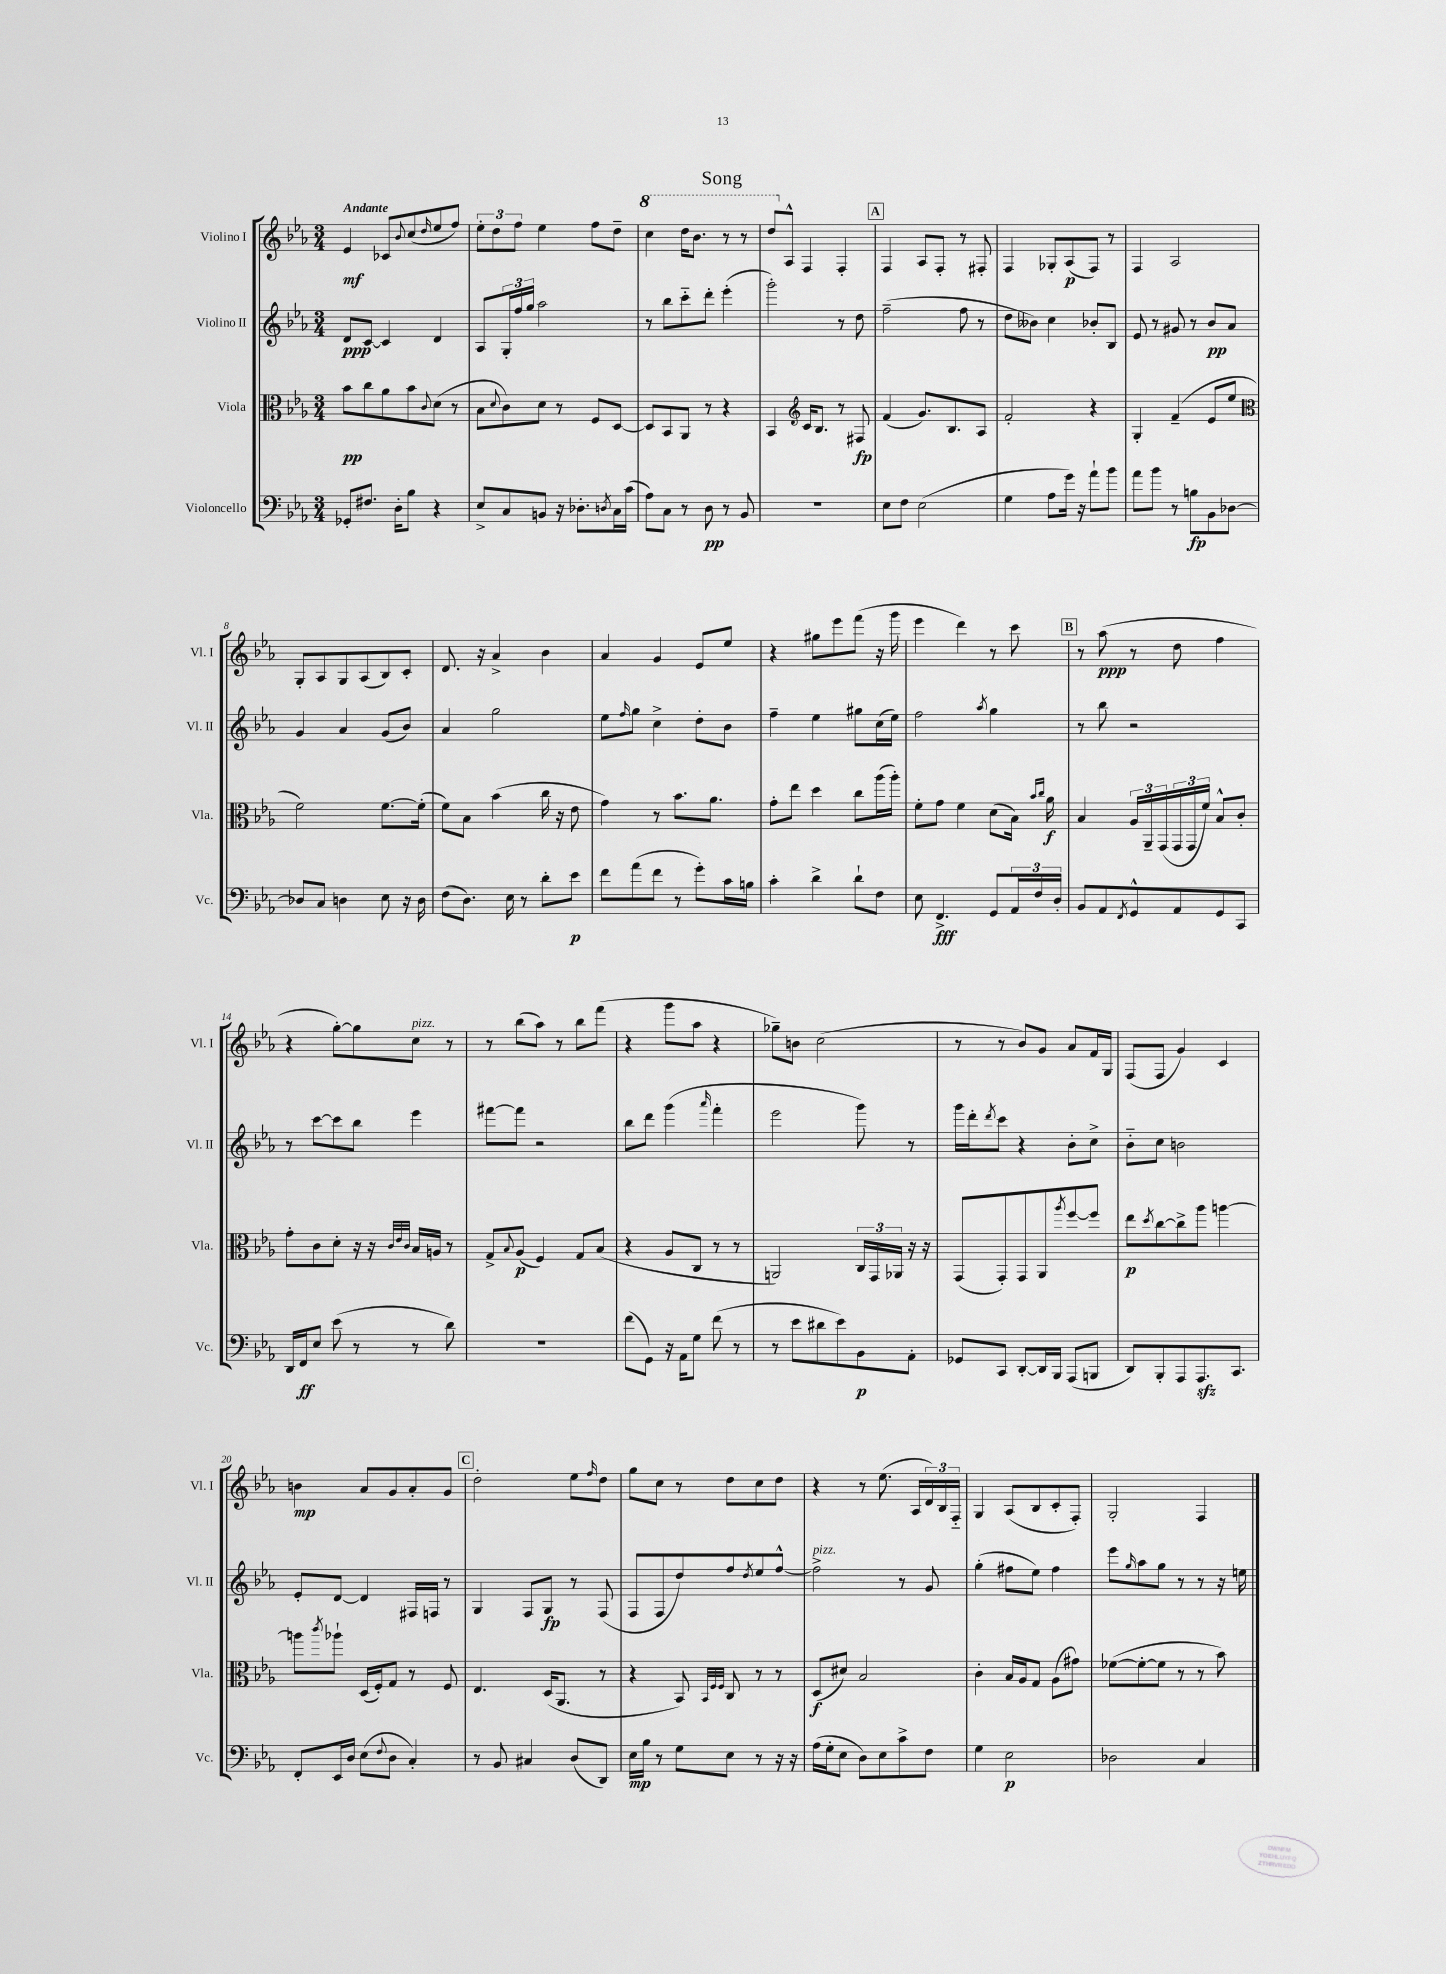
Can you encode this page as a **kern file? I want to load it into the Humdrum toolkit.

**kern	**kern	**kern	**kern
*staff4	*staff3	*staff2	*staff1
*clefF4	*clefC3	*clefG2	*clefG2
*k[b-e-a-]	*k[b-e-a-]	*k[b-e-a-]	*k[b-e-a-]
*M3/4	*M3/4	*M3/4	*M3/4
8GG-'/L	8b-\L	8d/L	4e-/
8.F#/J	8cc\	[8c/J	.
.	8a-\	4c/]	8c-/L
16D'\LK	.	.	.
.	.	.	8qqb-/
8B-\J	8b-\	.	(8cc/
.	8qqc/	.	16qqdd/
4r	(8d\J	4d/	8ee-/
.	8r	.	8ff/J)
=	=	=	=
8E-^/L	8B-\L	8A-/L	12ee-'\L
.	.	.	12dd\
.	8qqd/	.	.
8C/	8c\)	24G'/L	.
.	.	24ff/	12ff\J
.	.	24gg/JJ	.
8BB/J	8d\J	2aa-\	4ee-\
16r	8r	.	.
8.D-'\L	.	.	.
.	8F/L	.	8ff\L
8qD/	.	.	.
16C\L	[8D/J	.	8dd~\J
(16c\JJ	.	.	.
=	=	=	=
8A-\L)	8D/]L	8r	4ccc\
8C\J	8BB-/	8bb-\L	.
8r	8AA-/J	8ccc'~\	16ddd\LK
.	.	.	8.bb-\J
8D\	8r	8ddd'\J	.
8r	4r	(4eee-'\	8r
8BB-/	.	.	8r
=	=	=	=
2.r	4BB-/	2ggg'\)	8ddd/L
.	.	.	8A-^^/J
*	*clefG2	*	*
.	16c/LK	.	4F/
.	8.B-/J	.	.
.	8r	8r	4F'/
.	8F#/	8dd\	.
=	=	=	=
8E-\L	(4f/	(2ff~\	4F/
8F\J	.	.	.
(2E-\	8.g/L)	.	8A-/L
.	.	.	8F'/J
.	8.B-/	.	.
.	.	8ff\	8r
.	8A-/J	8r	8F#'/
=	=	=	=
4G\	2f'/	8dd\L	4F/
.	.	8b--\J)	.
8A-\L	.	4cc\	8G-'/L
16g\Jk)	.	.	(8A-/
16r	.	.	.
8a-`\L	4r	8b-'/L	8F/J)
8b-\J	.	8B-/J	8r
=	=	=	=
8a-\L	4G'/	8e-/	4F/
8b-\J	.	8r	.
8r	(4f~/	8g#/	2A-/
8B\L	.	8r	.
8BB-\	8e-/L	8b-/L	.
[8D-\J	8ee-/J	8a-/J	.
=	=	=	=
*	*clefC3	*	*
8D-/]L	2f\)	4g/	8G'/L
8C/J	.	.	8A-/
4D\	.	4a-/	8G/
.	.	.	(8A-/
8E-\	[8.f\L	(8g/L	8B-/)
16r	.	8b-/J)	8c'/J
16D\	(16f'\]Jk	.	.
=	=	=	=
(8F\L	8f\L)	4a-/	8.d/
8.D\J)	8B-\J	.	.
.	.	.	16r
.	(4b-\	2gg\	4a-^/
16E-\	.	.	.
8r	.	.	.
8d'\L	16cc\	.	4b-\
.	16r	.	.
8e-\J	8e-\	.	.
=	=	=	=
8f\L	4g\)	8ee-\L	4a-/
.	.	16qqff/	.
(8a-\	.	8gg\J	.
8f\J	8r	4cc^\	4g/
8r	8.b-\L	.	.
8g'\L)	.	8dd'\L	8e-/L
.	8.a-\J	.	.
16c\L	.	8b-\J	8ee-/J
16B\JJ	.	.	.
=	=	=	=
4c'\	8g'\L	4ff~\	4r
.	8ee-\J	.	.
4d^\	4dd\	4ee-\	8gg#\L
.	.	.	8eee-\
8d`\L	8cc\L	8gg#\L	(8fff\J
8F\J	(16aa-\L	(16cc\L	16r
.	16aa-'\JJ)	16ee-\JJ)	16ggg\
=	=	=	=
8E-\	8f'\L	2ff\	4eee-\
4.FF^/	8g\J	.	.
.	4f\	.	4ddd\)
.	.	8qaa-/	.
8GG/L	(8d\L	4gg\	8r
24AA-/L	16B-\Jk)	.	8ccc\
24F/	.	.	.
.	16qqb-/LL	.	.
.	16qqcc/JJ	.	.
.	16a-\	.	.
24D'/JJ	.	.	.
=	=	=	=
8BB-/L	4B-/	8r	8r
8AA-/	.	8bb-\	(8aa-\
8qFF/	.	.	.
8GG^^/	24A-/LL	2r	8r
.	24AA-~/	.	.
.	(24GG/	.	.
8AA-/	24GG/	.	8dd\
.	24GG/	.	.
.	24f/JJ)	.	.
8GG/	8B-^^/L	.	4ff\
8CC/J	8c'/J	.	.
=	=	=	=
16DD/LL	8g'\L	8r	4r
16FF/J	.	.	.
8E-/J	8c\	[8ccc\L	.
(8e-\	8d'\J	8ccc\]	[8gg'\L)
8r	16r	8bb-\J	8gg\]
.	16r	.	.
.	32qqc/LLL	.	.
.	32qqe-/	.	.
.	32qqc/JJJ	.	.
8r	16B-/LL	4eee-\	8cc\J
.	16A/JJ	.	.
8d\)	8r	.	8r
=	=	=	=
2.r	8G^/L	[8fff#\L	8r
.	8qqB-/	.	.
.	(8A-/J	8fff#\]J	(8bb-\L
.	4F/)	2r	8aa-\J)
.	.	.	8r
.	8G/L	.	8bb-\L
.	(8B-/J	.	(8fff\J
=	=	=	=
(8f\L	4r	8bb-\L	4r
8GG\J)	.	8ddd\J	.
16r	8A-/L	(4ggg\	8ggg\L
16AA-\LK	.	.	.
8G\J	8C/J	.	8aa-\J
.	.	16qqaaa-/	.
(8f\	8r	4fff'\	4r
8r	8r	.	.
=	=	=	=
8r	2AA/)	2eee-\	8gg-~\L)
8e-\L	.	.	8b\J
8d#\	.	.	(2cc\
8e-\)	.	.	.
8BB-\	24C/LL	8ggg\)	.
.	24GG/	.	.
.	24AA-/JJ	.	.
8AA-'\J	16r	8r	.
.	16r	.	.
=	=	=	=
8GG-/L	(8GG/L	16ggg\LL	8r
.	.	16ddd'\J	.
.	.	8qddd/	.
8CC/J	8GG'/)	8ccc\J	8r
[8DD'/L	8GG/	4r	8b-/L)
16DD/]L	8AA-/	.	8g/J
16BBB-/JJ	.	.	.
.	8qaa-/	.	.
(8AAA-/L	[8ff/	8b-'\L	8a-/L
8BBB/J	8ff/]J	8cc^\J	16f/L
.	.	.	16G/JJ
=	=	=	=
8DD/L)	8ee-\L	8b-'~\L	(8F/L
.	8qdd/	.	.
8BBB-'/	[8cc\	8cc\J	8F/J
8AAA-/	8cc^\]	2b\	4g/)
8.AAA-/	8aa-\J	.	.
.	[4aa\	.	4c/
8.CC/J	.	.	.
=	=	=	=
8FF'/L	8aa\]L	8e-'/L	4b\
.	8qccc/	.	.
16EE-/L	8aa-`\J	[8d/J	.
16D/JJ	.	.	.
(8E-\L	(16D/LL	4d/]	8a-/L
.	16F'/J)	.	.
8qqF/	.	.	.
8D\J	8G/J	.	8g/
4C'/)	8r	16F#/LL	8a-'/
.	.	16F/JJ	.
.	8F/	8r	8g/J
=	=	=	=
8r	4.E-/	4G/	2dd'\
8BB-/	.	.	.
4C#/	.	8F/L	.
.	(16D/LK	8G/J	.
.	8.AA-/J	.	.
(8D/L	.	8r	8ee-\L
.	.	.	16qqff/
8DD/J)	8r	(8F/	8dd\J
=	=	=	=
16E-\LL	4r	8F/L	8gg\L
16B-\JJ	.	.	.
8r	.	8F/	8cc\J
8G\L	8BB-/)	8dd/)	8r
.	32qqBB-/LLL	.	.
.	32qqF/	.	.
.	32qqF/JJJ	.	.
8E-\J	8C/	8ff/	8dd\L
.	.	8qdd/	.
8r	8r	8ee-/	8cc\
16r	8r	[8ff^^/J	8dd\J
16r	.	.	.
=	=	=	=
(16A-\LL	(8D/L	2ff^\]	4r
16G'\J	.	.	.
8E-\J	8d#/J)	.	.
8D\L)	2B-/	.	8r
8E-\	.	.	(8.ee-\
8c^\	.	8r	.
.	.	.	16A-/LL
8F\J	.	8g/	24d/)
.	.	.	24B-/
.	.	.	24F'~/JJ
=	=	=	=
4G\	4c'\	(4gg'\	4G/
2E-\	16B-/LL	8ff#\L	(8A-/L
.	16A-/J	.	.
.	8G/J	8ee-\J)	8B-/
.	(8A-\L	4ff#\	8c'/
.	8g#\J)	.	8F'/J)
=	=	=	=
2D-\	([8f-\L	8eee-\L	2G'/
.	.	16qqgg/	.
.	8f-'\_	8aa-\	.
.	8f-\]J	8gg\J	.
.	8r	8r	.
4C/	8r	8r	4F/
.	8b-\)	16r	.
.	.	16ee\	.
==	==	==	==
*-	*-	*-	*-
